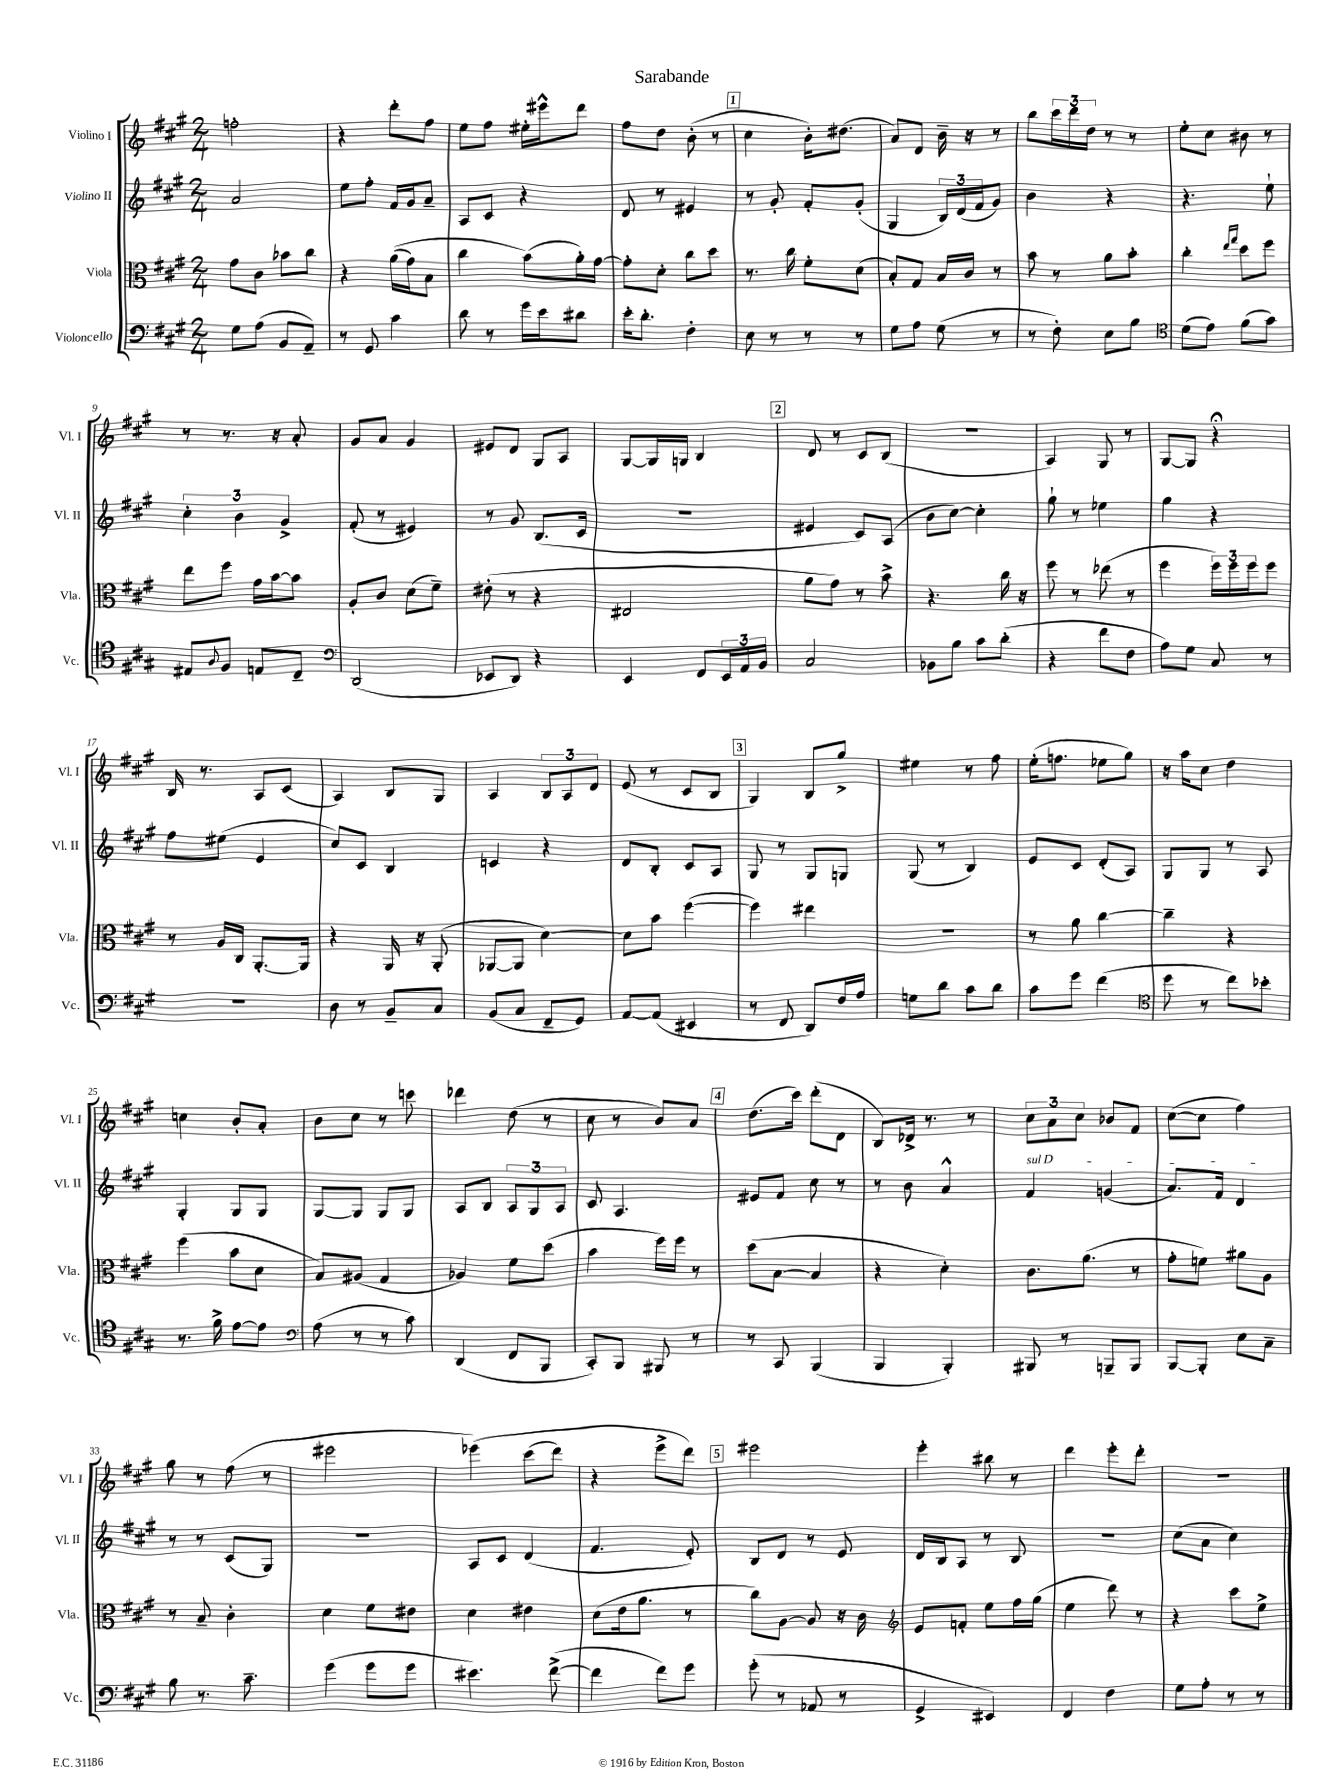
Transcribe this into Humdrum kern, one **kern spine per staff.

**kern	**kern	**kern	**kern
*staff4	*staff3	*staff2	*staff1
*clefF4	*clefC3	*clefG2	*clefG2
*k[f#c#g#]	*k[f#c#g#]	*k[f#c#g#]	*k[f#c#g#]
*M2/4	*M2/4	*M2/4	*M2/4
8G#\L	8g#\L	2a/	2ff'\
(8A\J	8c#\J	.	.
8BB/L	8b-\L	.	.
8AA~/J)	8cc#\J	.	.
=	=	=	=
8r	4r	8ee\L	4r
8GG#/	.	8ff#'\J	.
4c#\	&((16a\LL	16f#/LL	8ddd'\L
.	16g#\J)	16g#/J	.
.	8B\J	8a~/J	8ff#\J
=	=	=	=
8d\	4cc#\	8A/L	8ee\L
8r	.	8c#/J	8ff#\J
16g#\LL	(8b\L&)	4r	16ee#'\LL
16e\J	.	.	16eee#^^\J
8d#\J	16a'\L)	.	8ddd\J
.	[16g#\JJ	.	.
=	=	=	=
16e'\LK	8g#'\]L	8d/	8ff#\L
8.d'\J	.	.	.
.	8d'\J	8r	8dd\J
4F#'\	8cc#\L	4e#/	(8b'\
.	8dd\J	.	8r
=	=	=	=
8E\	8.r	8r	4cc#\
8r	.	8g#'/	.
.	16cc#\	.	.
8r	8f#'\L	8f#'/L	16b'\LK)
.	.	.	(8.dd#\J
8r	(8d\J	(8g#'/J	.
=	=	=	=
8G#\L	8B'/L)	4G#/	8a/L)
8A\J	8G#/J	.	8d/J
(8G#\	16B/LL	24B/LL)	16b~\
.	.	(24d/	.
.	16c#/JJ	.	16r
.	.	24f#/J	.
8r	8r	8g#/J)	8r
=	=	=	=
8r	8b\	4b\	8bb\L
8F#'\)	8r	.	24ccc#\L
.	.	.	24ddd\
.	.	.	24dd\JJ
8E\L	8a\L	4r	8r
8B\J	8b'\J	.	8r
=	=	=	=
*clefC4	*	*	*
(8d\L	4cc#'\	4.r	8ee'\L
8e\J)	.	.	8cc#\J
.	16qqee/LL	.	.
.	16qqgg#/JJ	.	.
(8f#\L	8dd\L	.	8b#\
8g#\J)	8ff#\J	8ee`\	8r
=	=	=	=
8E#/L	8ee\L	6cc#'\	8r
8qqA/	.	.	.
8F#/J	8ff#\J	.	8.r
.	.	6b\	.
8E/L	16g#\LL	.	.
.	[16b\J	.	16r
.	.	6g#^/	.
8C#~/J	8b\]J	.	8a'/
=	=	=	=
*clefF4	*	*	*
(2DD/	8A'/L	(8f#'/	8g#/L
.	8c#/J	8r	8a/J
.	(8d\L	4e#/)	4g#/
.	8f#~\J)	.	.
=	=	=	=
8EE-/L	(8e#'\	8r	8e#/L
8DD/J)	8r	8g#/	8d/J
4r	4r	(8.B/L	8G#/L
.	.	.	8A/J
.	.	16c#/Jk	.
=	=	=	=
4EE/	2E#/	2r	[8G#/L
.	.	.	16G#/]L
.	.	.	16G/JJ
8FF#/L	.	.	4B/
24EE/L	.	.	.
24AA/	.	.	.
24BB/JJ	.	.	.
=	=	=	=
2C#/	8a\L	4e#/	8d/
.	8g#\J)	.	8r
.	8r	8c#/L)	8c#/L
.	8b^\	(8A/J	(8B/J
=	=	=	=
8BB-\L	4.r	8b\L	2r
8B\J	.	[8cc#\J)	.
8c#\L	.	4cc#'\]	.
(8d'\J	16cc#\	.	.
.	16r	.	.
=	=	=	=
4r	8ff#\	8gg#`\	4A/)
.	8r	8r	.
8f#\L	(8ee-\	4ee-\	8G#/
8F#\J	8r	.	8r
=	=	=	=
8A\L)	4ff#\	4gg#\	[8G#/L
8G#\J	.	.	8G#/]J
8C#/	24ff#\LL)	4r	4r;
.	24ff#\	.	.
.	24ff#\J	.	.
8r	8ff#\J	.	.
=	=	=	=
2r	8r	8ff#\L	16B/
.	.	.	8.r
.	16A/LL	(8ee#\J	.
.	16C#/JJ	.	.
.	[8.AA'/L	4e/	8A/L
.	.	.	(8c#/J
.	16AA/]Jk	.	.
=	=	=	=
8D\	4r	8cc#/L)	4A/)
8r	.	8c#/J	.
8BB~/L	16AA/	4B/	8B/L
.	16r	.	.
8C#/J	(8AA'/	.	8G#/J
=	=	=	=
(8BB/L	[8AA-/L	4c/	4A/
8C#/J	8AA-/]J	.	.
8FF#~/L	[4d\)	4r	12B/L
.	.	.	12A/
8GG#/J)	.	.	.
.	.	.	12d/J
=	=	=	=
[8AA/L	8d\]L	8d/L	(8e/
(8AA/]J	8b\J	8B'/J	8r
4EE#/	([4ff#\	8c#/L	8c#/L
.	.	8A/J	8B/J
=	=	=	=
8r	4ff#\])	8G#/	4G#/)
8FF#/	.	8r	.
8DD/L)	4ee#\	8G#/L	8B/L
16F#/L	.	8G/J	8gg#^/J
16A/JJ	.	.	.
=	=	=	=
8G\L	2r	(8G#/	4ee#\
8d\J	.	8r	.
8c#\L	.	4B/)	8r
8d\J	.	.	8ff#\
=	=	=	=
8c#\L	8r	8e/L	(16ee'\LK
.	.	.	8.ff\J
8g#\J	8a\	8c#/J	.
(4f#\	[4cc#\	(8d'/L	8ee-\L
.	.	8A/J)	8gg#\J)
=	=	=	=
*clefC4	*	*	*
8dd\	4cc#~\]	8G#/L	16r
.	.	.	16aa\LK
8r	.	8G#/J	8cc#\J
8cc#\L)	4r	8r	4dd\
8b-'\J	.	8A/	.
=	=	=	=
8.r	(4ff#\	4G#'/	4cc\
16f#^\	.	.	.
[8e\L	8b\L	8G#/L	8b'/L
8e\]J	8d\J	8G#/J	8a'/J
=	=	=	=
*clefF4	*	*	*
(8A\	8B/L)	[8G#/L	8b\L
8r	(8A#/J	8G#/]J	8cc#\J
8r	4G#/	8G#/L	8r
8c#\)	.	8G#/J	8ccc\
=	=	=	=
(4DD/	4A-/)	8A/L	4ddd-\
.	.	8B/J	.
8FF#/L	8f#\L	12A/L	(8dd\
.	.	12G#/	.
8BBB/J	(8dd\J	.	8r
.	.	12A/J	.
=	=	=	=
8CC#'/L)	4b\	8c#/	8cc#\
8BBB/J	.	4.A/	8r
8BBB#/	16ff#\LL)	.	8b/L)
.	16ff#\JJ	.	.
8r	8r	.	8a/J
=	=	=	=
8r	(8dd\L	8e#/L	(8.dd\L
8CC#/	[8B\J	8f#/J	.
.	.	.	16ccc#\Jk)
(4BBB/	4B/]	8cc#\	(8ddd'\L
.	.	8r	8d\J
=	=	=	=
4BBB/	4r	8r	8B/L)
.	.	8b\	16d-^/Jk
.	.	.	8.r
4BBB'/)	4d'\)	4a^^/	.
.	.	.	8r
=	=	=	=
8BBB#/	8.c#\L	4f#/	12cc#\L
.	.	.	12a\
8r	.	.	.
.	.	.	12cc#\J
.	(8.a\J	.	.
8BBB~/L	.	(4g/	8b-/L
8BBB/J	8r	.	8f#/J
=	=	=	=
[8BBB/L	8g#'\L	8.a/L)	([8cc#\L
8BBB'/]J	8f\J)	.	8cc#\]J
.	.	16f#/Jk	.
8E\L	8a#\L	4d/	4ff#\)
8C#~\J	8A\J	.	.
=	=	=	=
8B\	8r	8r	8gg#\
8.r	8B~/	8r	8r
.	4c#'\	(8c#/L	(8ff#\
8.c#~\	.	.	.
.	.	8G#/J)	8r
=	=	=	=
(4g#\	4d\	2r	2eee#\
8g#\L	8f#\L	.	.
8g#\J	8e#\J	.	.
=	=	=	=
4.e#\)	4d\	8A/L	&(4eee-\)
.	.	8c#/J	.
.	4e#\	(4d/	(8ccc#\L
([8f#^\	.	.	8ddd\J)
=	=	=	=
4f#\]	(8d\L	4.f#/	4r
.	16e\k	.	.
.	8.a\J	.	.
8f#\L)	.	.	8eee^\L
8g#\J	8r	8e'/)	8ddd\J&)
=	=	=	=
(8g#'\	8cc#\L)	8B/L	2eee#\
8r	[8A\J	8d/J	.
8AA-/	8A/]	8r	.
8r	16r	8e/	.
.	16c#\	.	.
=	=	=	=
*	*clefG2	*	*
4GG#^/	8e/L	16d/LL	4eee'\
.	.	16B/J	.
.	8f'/J	8A/J	.
4EE#/)	8ee\L	8r	8bb#\
.	16ff#\L	8B/	8r
.	(16gg#\JJ	.	.
=	=	=	=
4FF#/	4ee\	2r	4ddd\
4F#\	8ddd\)	.	8eee'\L
.	8r	.	8ddd'\J
=	=	=	=
8G#\L	4r	(8cc#\L	2r
8A'\J	.	8a\J	.
8r	8ccc#\L	4cc#\)	.
8r	8ee^\J	.	.
==	==	==	==
*-	*-	*-	*-
